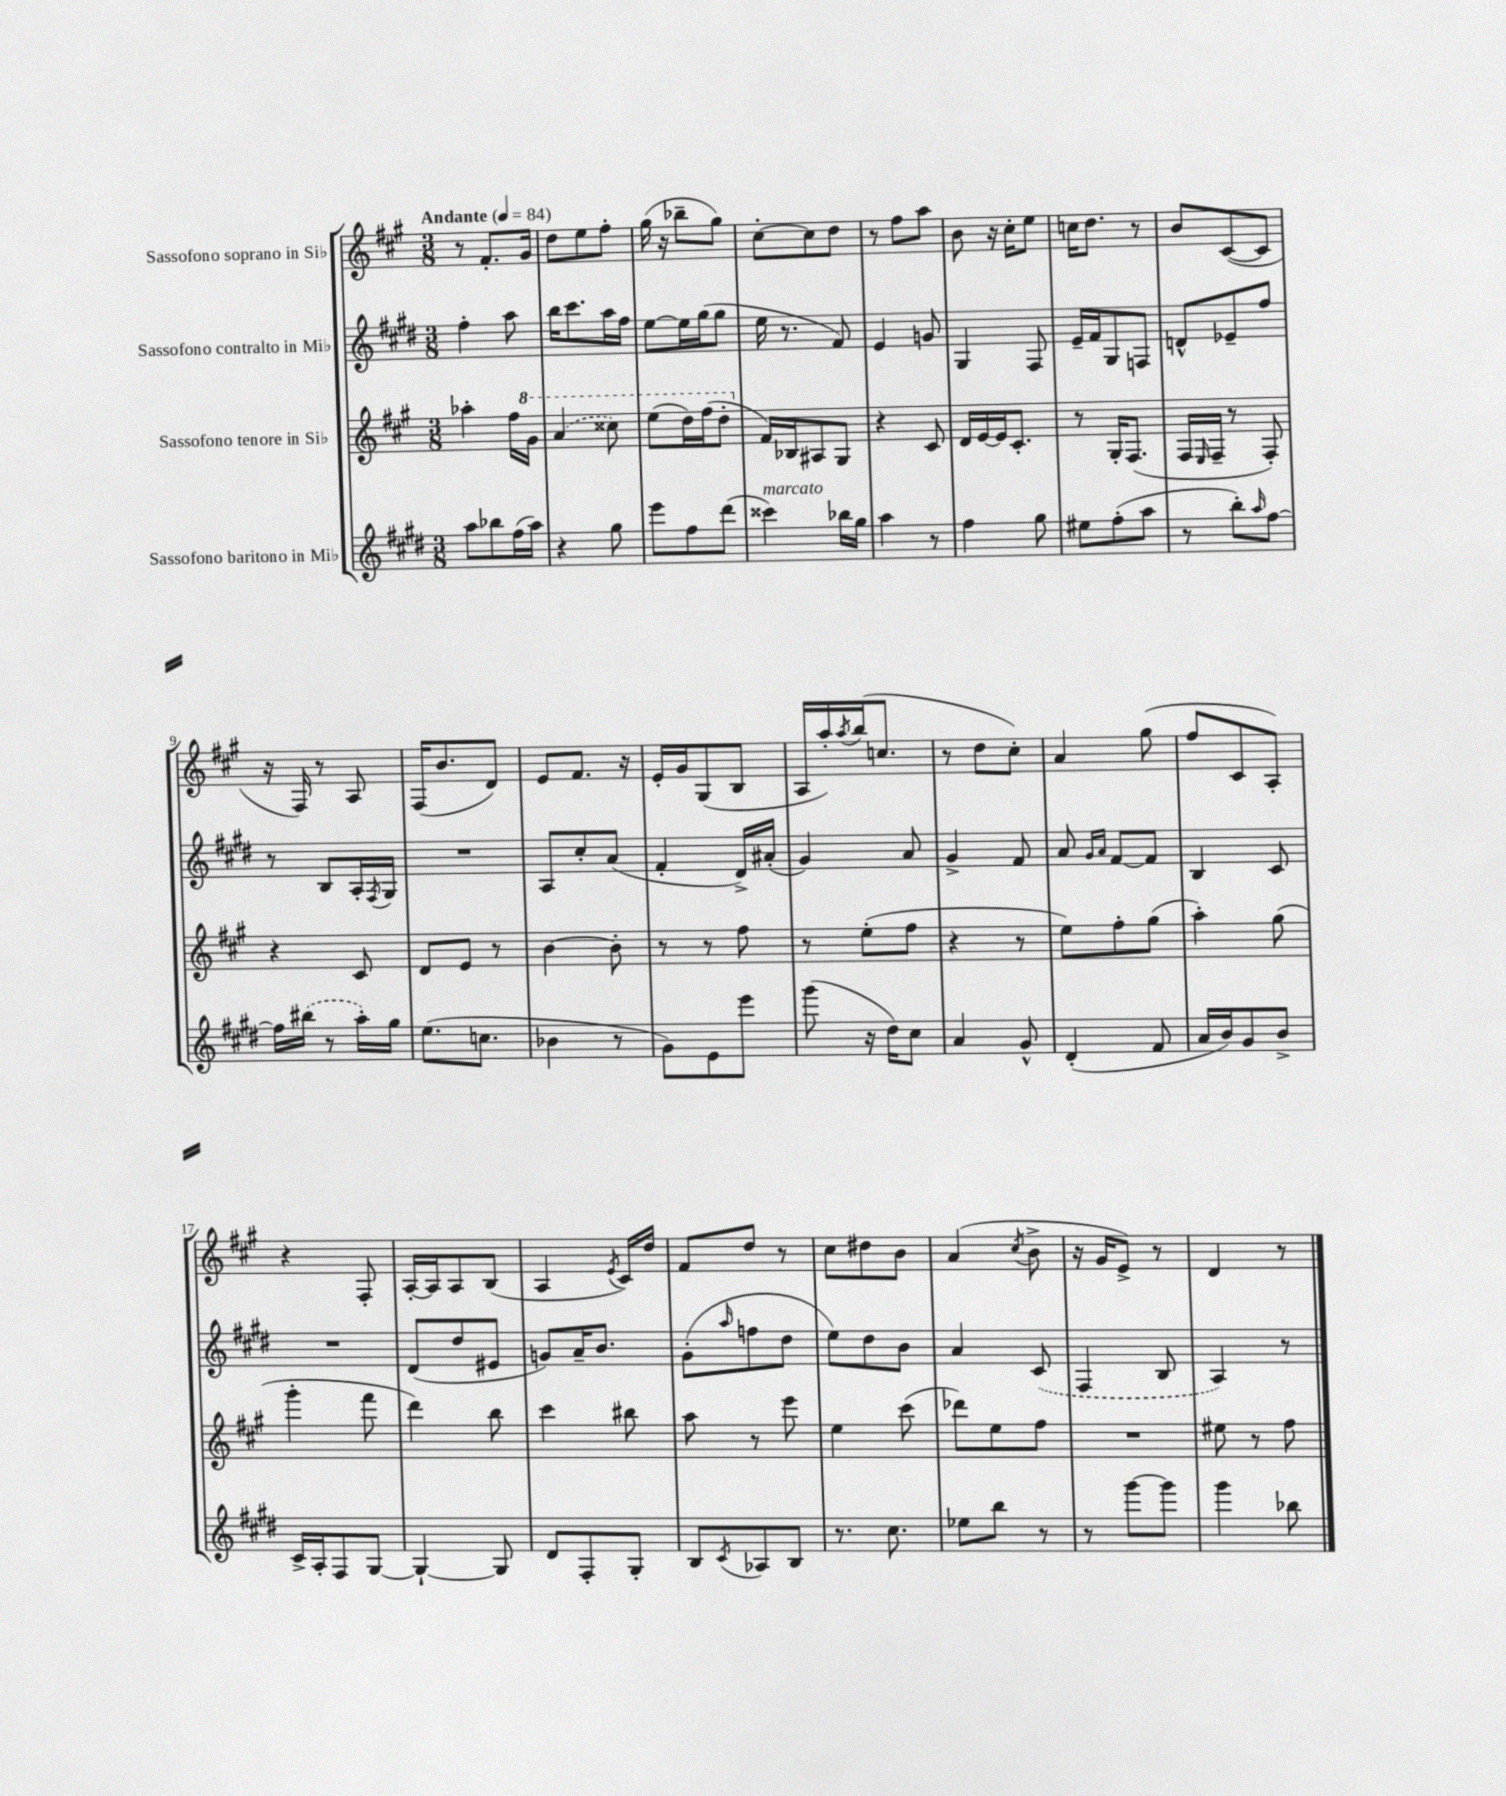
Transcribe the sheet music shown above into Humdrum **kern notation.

**kern	**kern	**kern	**kern
*part4	*part3	*part2	*part1
*staff4	*staff3	*staff2	*staff1
*I"Sassofono baritono in Mi♭	*I"Sassofono tenore in Si♭	*I"Sassofono contralto in Mi♭	*I"Sassofono soprano in Si♭
*clefG2	*clefG2	*clefG2	*clefG2
*k[f#c#g#d#]	*k[f#c#g#]	*k[f#c#g#d#]	*k[f#c#g#]
*M3/8	*M3/8	*M3/8	*M3/8
*MM84	*MM84	*MM84	*MM84
=1	=1	=1	=1
!	!	!	!LO:TX:a:B:t=Andante
8aa\L	4aa-X'\	4ff#'\	8r
8bb-X\	.	.	8.f#'/L
(16ff#\L	16ff#\LL	8aa\	.
*	*8va	*	*
16aa\JJ)	16gg#\JJ	.	16g#/Jk
=2	=2	=2	=2
4r	(4aa/	16bb\KL	8dd\L
.	.	8.ccc#\	.
.	.	.	8ee\
8gg#\	8ccc##X\)	16aa\L	8ff#'\J
.	.	16ff#\JJ	.
=3	=3	=3	=3
8eee\L	(8eee\L	[8ee\L	(16gg#\
.	.	.	16r
8ff#\	16ddd\L)	16ee\L]	8bb-X~\L
.	(16fff#\J	(16gg#\J	.
(8ddd#\J	8ddd'\J	8gg#\J	8gg#\J)
=4	=4	=4	=4
*	*X8va	*	*
!LO:TX:a:i:t=marcato	!	!	!
4ccc##X\)	16f#/LL)	16ee\	[8cc#'\L
.	16B-X/J	8.r	.
.	8A#X/	.	8cc#\]
16bb-X\LL	8G#/J	8f#/)	8dd\J
16gg#\JJ	.	.	.
=5	=5	=5	=5
4aa\	4r	4e/	8r
.	.	.	8ff#\L
8r	8c#/	8gn/	8aa\J
=6	=6	=6	=6
4ff#\	16d/LL	4G#/	8b\
.	[16e/	.	.
.	16e/J]	.	16r
.	8.c#'/J	.	16cc#'\KL
8gg#\	.	8F#/	8ee\J
=7	=7	=7	=7
8ee#X\L	8r	16e~/LL	16ccn\KL
.	.	16f#/J	8.dd\J
(8ff#'\	16G#'/KL	8G#/	.
.	(8.F#/J	.	.
8aa\J	.	8Fn/J	8r
=8	=8	=8	=8
8r	16F#/LL	8dn^^/L	8b/L
.	16qqE/	.	.
.	16F#~/JJ	.	.
8bb'\L)	8r	8e-X~/	([8c#/
16qqaa/	.	.	.
[8ff#\J	8F#'/)	8ff#/J	8c#/J]
!!LO:LB:g=z
=9	=9	=9	=9
16ff#\LL]	4r	8r	16r
(16bb#X\JJ	.	.	16F#/)
8r	.	8B/L	8r
16aa'\LL)	8c#/	16A'/L	8A/
.	.	8qF#/	.
16gg#\JJ	.	16G#/JJ	.
=10	=10	=10	=10
(8.ee\L	8d/L	4.r	(16F#/KL
.	.	.	8.b/
.	8e/J	.	.
8.ccn\J	.	.	.
.	8r	.	8d/J)
=11	=11	=11	=11
4b-X\	[4b\	8A/L	8e/L
.	.	8cc#'/	8.f#/J
8r	8b'\]	(8a/J	.
.	.	.	16r
=12	=12	=12	=12
8g#\L)	8r	4f#'/	16e'/LL
.	.	.	16g#/J
8e\	8r	.	(8G#/
8eee\J	8ff#\	16d#^/LL)	8B/J
.	.	(16a#X'/JJ	.
=13	=13	=13	=13
(8ggg#\	8r	4g#/)	16A/LL
.	.	.	16aa'/)
.	.	.	8qaa/
16r	(8ee'\L	.	(16bb/J
16dd#\KL)	.	.	8.ccn/J
8cc#\J	8ff#\J	8a/	.
=14	=14	=14	=14
4a/	4r	4g#^/	8r
.	.	.	8dd\L
8g#^^/	8r	8f#/	8cc#'\J)
=15	=15	=15	=15
(4d#'/	8ee\L)	8a/	4a/
.	.	16qqg#/LL	.
.	.	16qqa/JJ	.
.	8ff#'\	[8f#/L	.
8f#/	(8gg#\J	8f#/J]	(8gg#\
=16	=16	=16	=16
16a/LL	4aa'\)	4B/	8ff#/L
16b/J)	.	.	.
8g#/	.	.	8c#/
8b^/J	(8gg#\	8c#/	8A'/J)
!!LO:LB:g=z
=17	=17	=17	=17
16c#^/LL	4ggg#'\	4.r	4r
16A'/J	.	.	.
8F#/	.	.	.
[8G#/J	8fff#\	.	8F#'/
=18	=18	=18	=18
4G#`/_	4ddd\)	(8d#/L	[16A'/LL
.	.	.	16A/J]
.	.	8dd#/	8A/
8G#/]	8bb\	8e#X/J	(8B/J
=19	=19	=19	=19
8d#/L	4ccc#\	8gn/L)	4A/
8F#'/	.	16a~/K	.
.	.	8.b/J	.
.	.	.	8qe/
8G#'/J	8bb#X\	.	16c#/LL)
.	.	.	16dd/JJ
=20	=20	=20	=20
8B/L	8aa\	(8g#'\L	8f#/L
8qc#/	.	16qqaa/	.
8A-X/	8r	8ffn\	8dd/J
8B/J	8eee\	8dd#\J	8r
=21	=21	=21	=21
8.r	4ee\	8ee\L)	8cc#\L
.	.	8dd#\	8dd#X\
8.cc#\	.	.	.
.	(8ccc#\	8b\J	8b\J
=22	=22	=22	=22
8ee-X\L	8ddd-X\L)	4a/	(4a/
8bb\J	8ee\	.	.
.	.	.	8qcc#/
8r	8ff#\J	(8c#/	8b^\
=23	=23	=23	=23
8r	4.r	4F#/	16r
.	.	.	16g#/KL
[8ggg#\L	.	.	8e^/J)
8ggg#\J]	.	8B/	8r
=24	=24	=24	=24
4ggg#\	8ee#X\	4A/)	4d/
.	8r	.	.
8bb-X\	8ff#\	8r	8r
==	==	==	==
*-	*-	*-	*-
